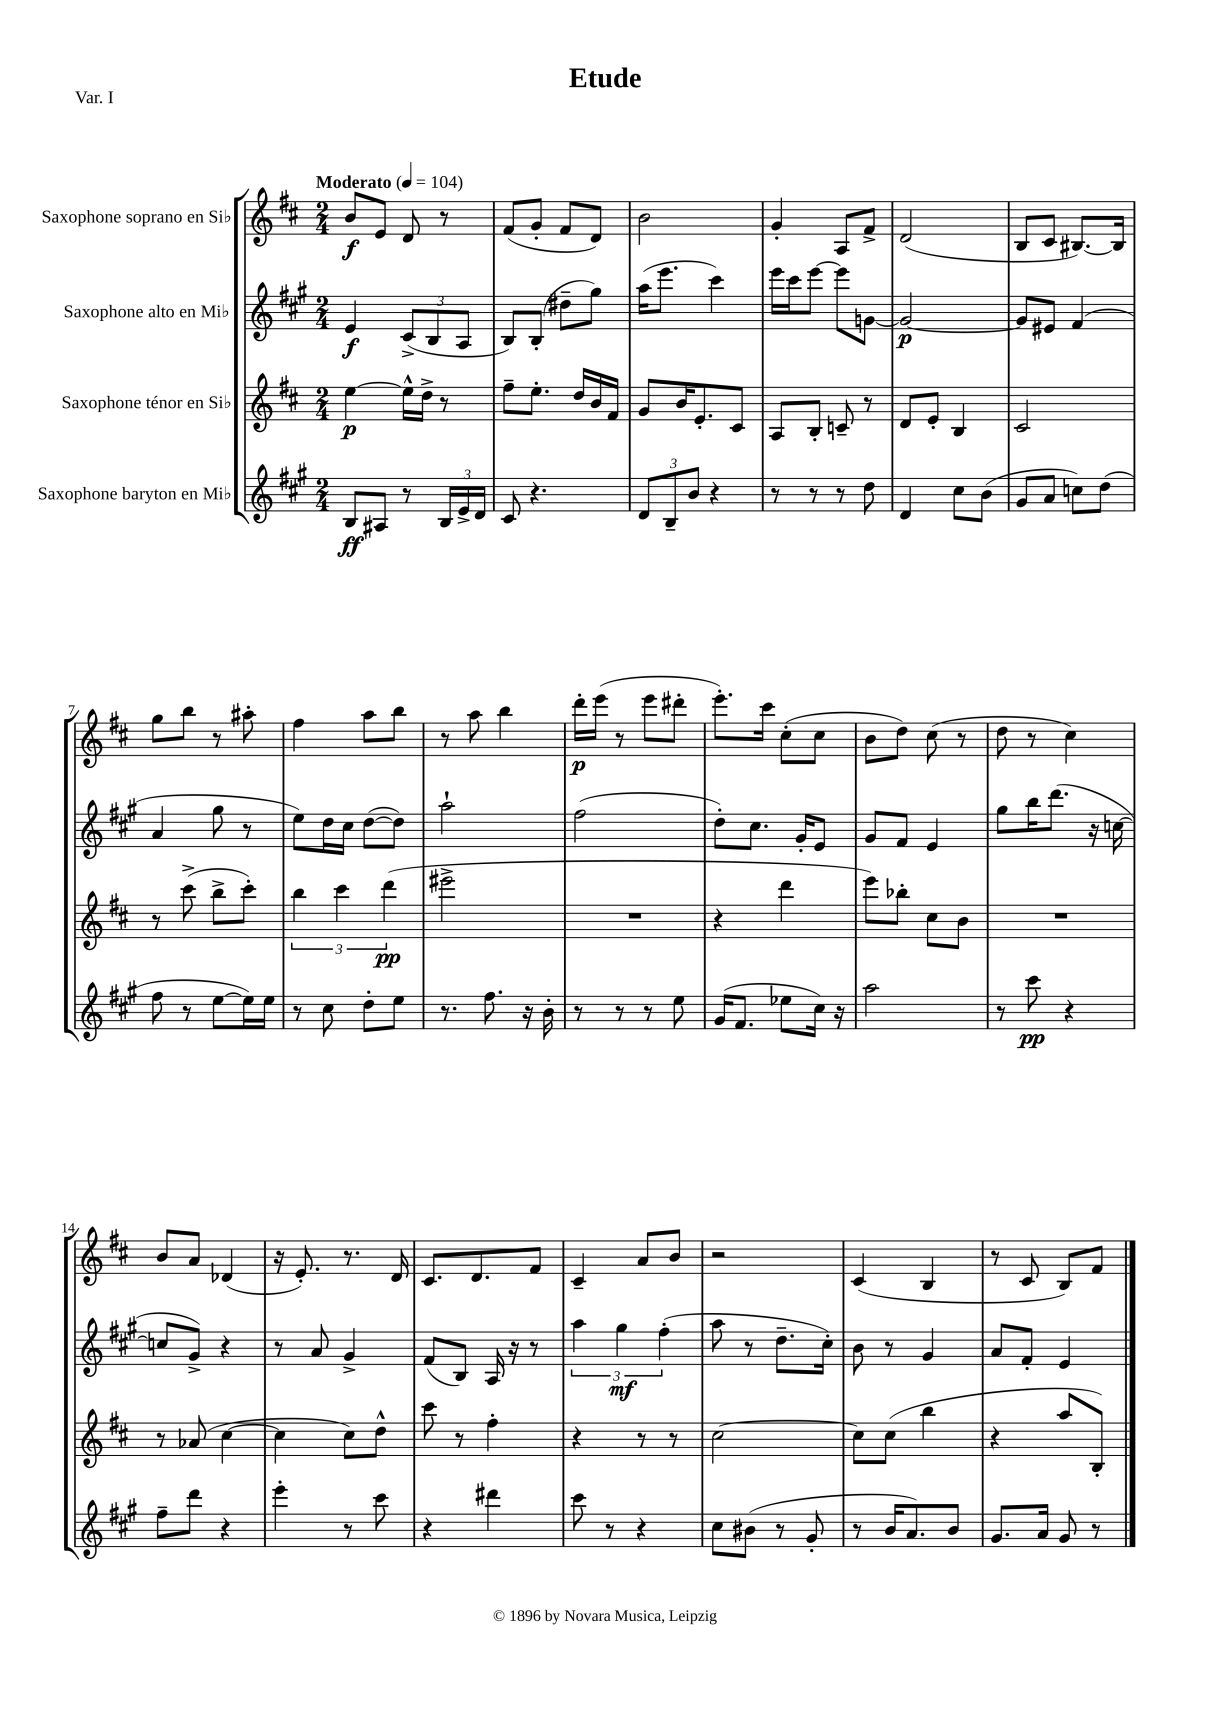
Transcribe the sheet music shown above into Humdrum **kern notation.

**kern	**kern	**kern	**kern
*staff4	*staff3	*staff2	*staff1
*clefG2	*clefG2	*clefG2	*clefG2
*k[f#c#g#]	*k[f#c#]	*k[f#c#g#]	*k[f#c#]
*M2/4	*M2/4	*M2/4	*M2/4
*MM104	*MM104	*MM104	*MM104
8B	[4ee	4e	8b
8A#	.	.	8e
8r	16ee^^]	(12c#^	8d
.	16dd^	.	.
.	.	12B	.
24B	8r	.	8r
24e^	.	12A	.
24d	.	.	.
=	=	=	=
8c#	8ff#~	8B)	(8f#
4.r	8.ee'	(8B'	8g'
.	.	8dd#~	8f#
.	16dd	.	.
.	16b	8gg#)	8d)
.	16f#	.	.
=	=	=	=
12d	8g	(16aa	2b
.	.	8.eee	.
12B~	.	.	.
.	16b	.	.
12b	.	.	.
.	8.e'	.	.
4r	.	4ccc#)	.
.	8c#	.	.
=	=	=	=
8r	8A	16eee	4g'
.	.	16ccc#	.
8r	8B'	[8eee	.
8r	8c~	8eee]	8A
8dd	8r	[8g	8f#^
=	=	=	=
4d	8d	2g_	(2d
.	8e'	.	.
8cc#	4B	.	.
(8b	.	.	.
=	=	=	=
8g#	2c#	8g]	8B
8a	.	8e#	8c#
8cc)	.	(4f#	[8.B#)
(8dd	.	.	.
.	.	.	16B#]
=	=	=	=
8ff#	8r	4a	8gg
8r	(8ccc#^	.	8bb
[8ee	8bb^	8gg#	8r
16ee])	8ccc#')	8r	8aa#'
16ee	.	.	.
=	=	=	=
8r	6bb	8ee)	4ff#
8cc#	.	16dd	.
.	6ccc#	.	.
.	.	16cc#	.
8dd'	.	([8dd	8aa
.	(6ddd	.	.
8ee	.	8dd])	8bb
=	=	=	=
8.r	2eee#^	2aa`	8r
.	.	.	8aa
8.ff#	.	.	.
.	.	.	4bb
16r	.	.	.
16b'	.	.	.
=	=	=	=
8r	2r	(2ff#	16ddd'
.	.	.	(16eee
8r	.	.	8r
8r	.	.	8eee
8ee	.	.	8ddd#'
=	=	=	=
(16g#	4r	8dd')	8.eee')
8.f#	.	.	.
.	.	8.cc#	.
.	.	.	16ccc#
8ee-	4ddd	.	(8cc#'
.	.	16g#'	.
16cc#)	.	8e	8cc#
16r	.	.	.
=	=	=	=
2aa	8eee)	8g#	8b
.	8bb-'	8f#	8dd)
.	8cc#	4e	(8cc#
.	8b	.	8r
=	=	=	=
8r	2r	8gg#	8dd
8ccc#	.	16bb	8r
.	.	(8.ddd	.
4r	.	.	4cc#)
.	.	16r	.
.	.	[16cc	.
=	=	=	=
8ff#~	8r	8cc]	8b
8ddd	(8a-	8g#^)	8a
4r	[4cc#	4r	(4d-
=	=	=	=
4eee'	4cc#]	8r	16r
.	.	.	8.e')
.	.	8a	.
8r	8cc#)	4g#^	8.r
8ccc#	8dd^^	.	.
.	.	.	16d
=	=	=	=
4r	8ccc#	(8f#	8.c#
.	8r	8B)	.
.	.	.	8.d
4ddd#	4ff#'	16A	.
.	.	16r	.
.	.	8r	8f#
=	=	=	=
8ccc#	4r	6aa	4c#~
8r	.	.	.
.	.	6gg#	.
4r	8r	.	8a
.	.	(6ff#'	.
.	8r	.	8b
=	=	=	=
8cc#	[2cc#	8aa	2r
(8b#	.	8r	.
8r	.	8.dd~	.
8g#'	.	.	.
.	.	16cc#')	.
=	=	=	=
8r	8cc#]	8b	(4c#
16b	(8cc#	8r	.
8.a)	.	.	.
.	4bb	4g#	4B
8b	.	.	.
=	=	=	=
8.g#	4r	8a	8r
.	.	8f#'	8c#
16a	.	.	.
8g#	8aa	4e	8B)
8r	8B')	.	8f#
==	==	==	==
*-	*-	*-	*-
